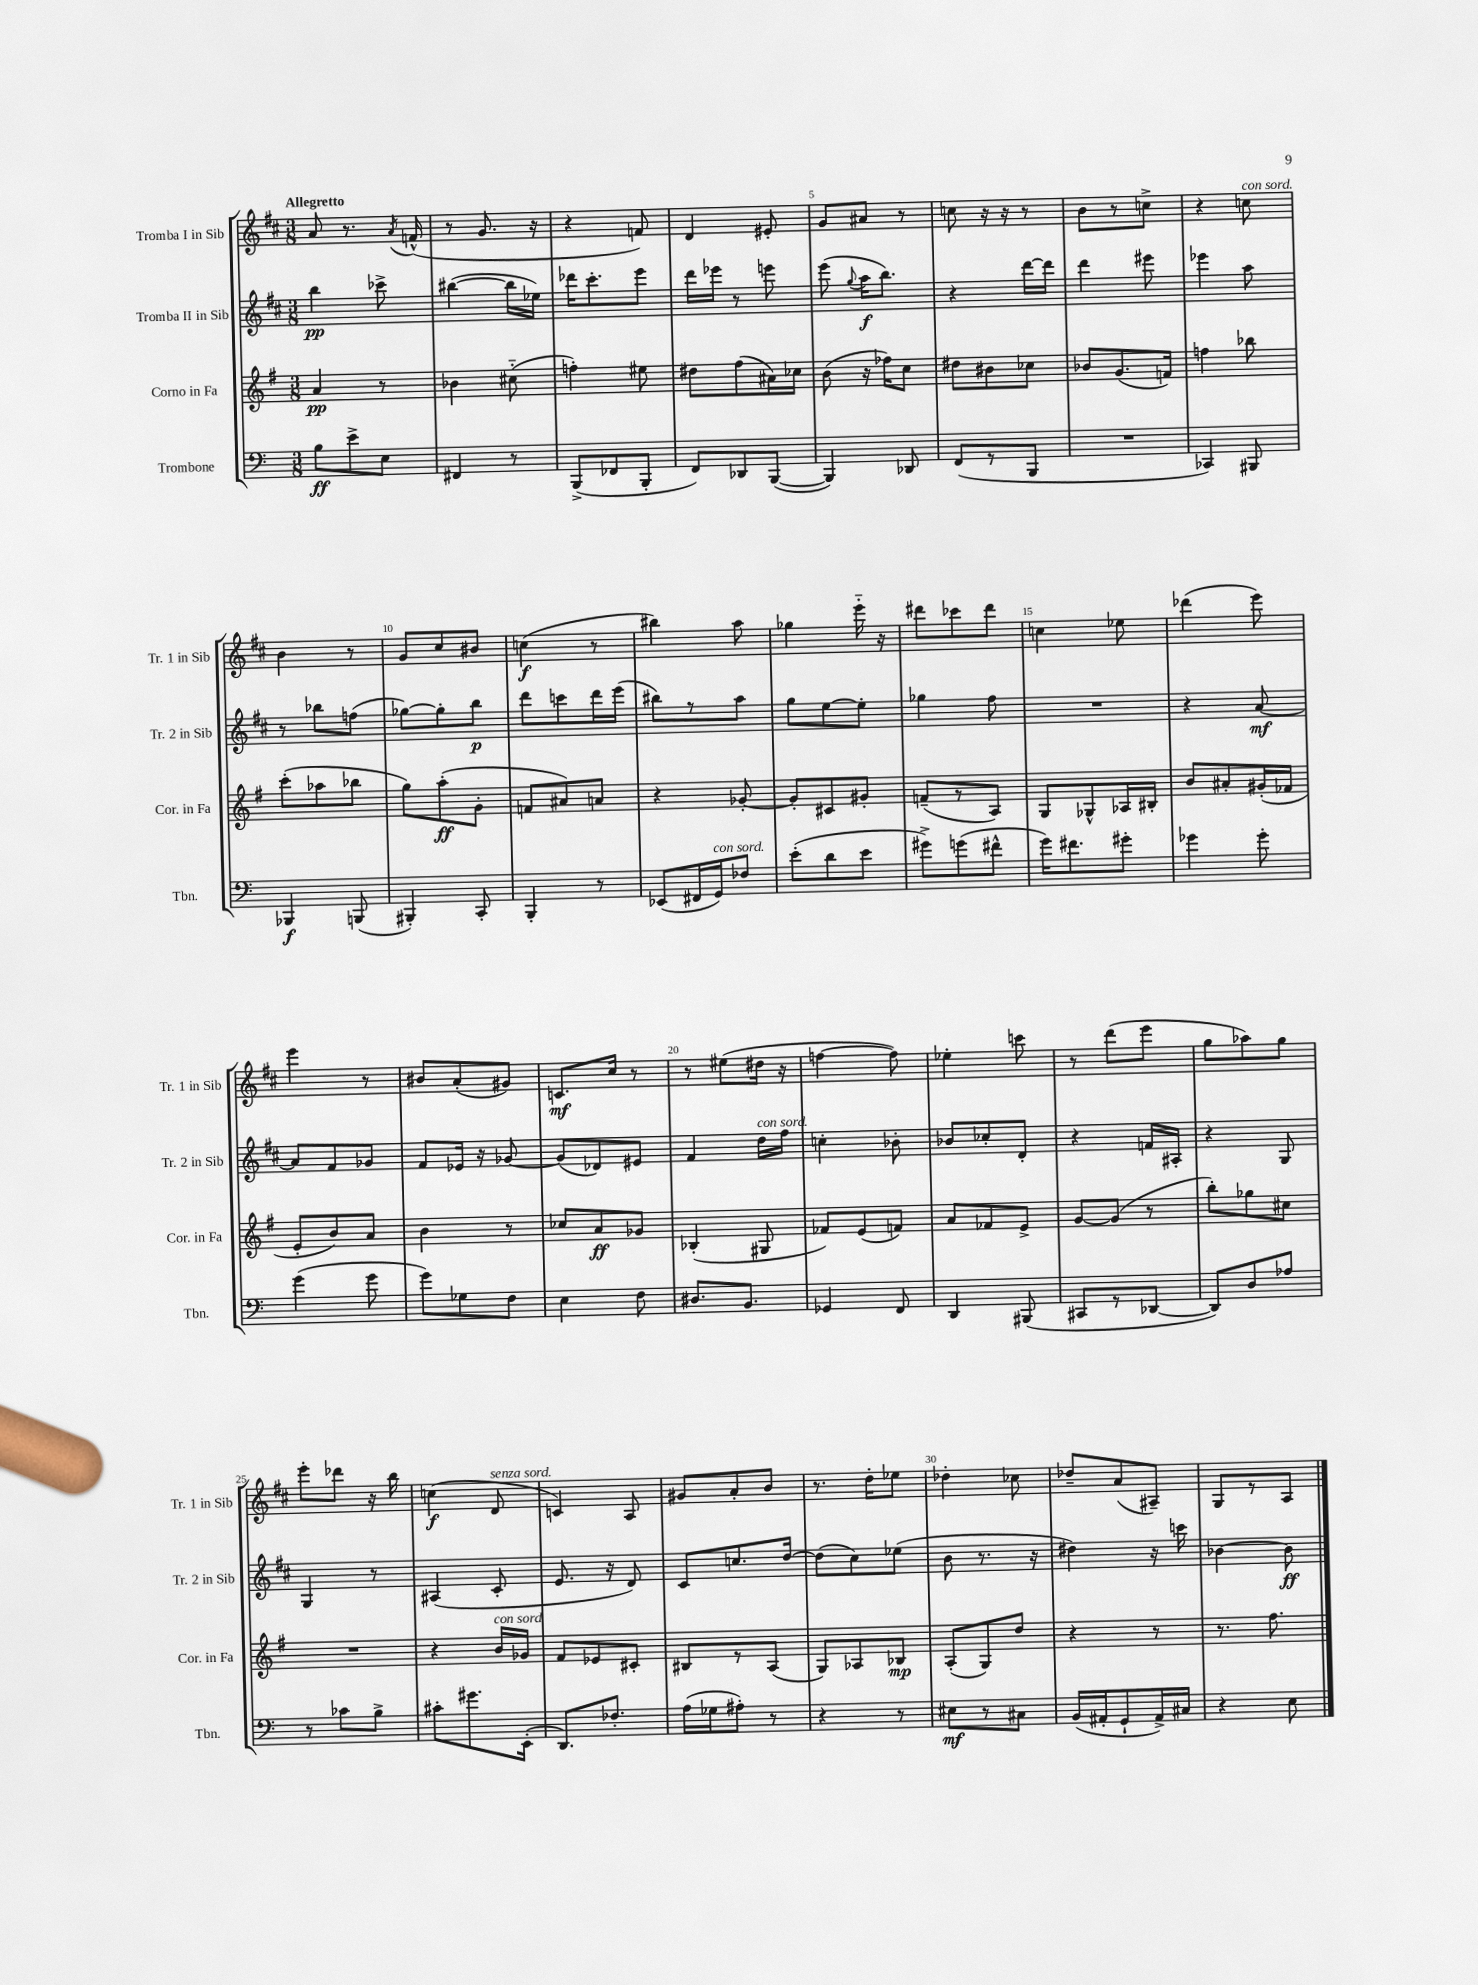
<<
\new StaffGroup <<
\new Staff = "s0" \with { instrumentName = "Tromba I in Sib" shortInstrumentName = "Tr. 1 in Sib" } {
    \clef treble \key d \major \numericTimeSignature \time 3/8 \tempo "Allegretto"
    \autoBeamOff a'8 r8. \acciaccatura { a'8 } f'16-^( |
    r8 g'8. r16 |
    r4 f'8) |
    d'4 eis'8-. |
    g'8[ ais'8] r8 |
    c''8 r16 r16 r8 |
    b'8[ r8 c''8]-> |
    r4 c''8^\markup { \italic "con sord." } |
    b'4 r8 |
    g'8[ cis''8 bis'8] |
    c''4\f( r8 |
    bis''4) a''8 |
    ges''4 e'''16-_ r16 |
    dis'''8[ ces'''8 dis'''8] |
    c''4 ees''8 |
    des'''4( e'''8) |
    e'''4 r8 |
    bis'8[ a'8-.( gis'8]) |
    c'8.[\mf cis''16] r8 |
    r8 eis''8[( dis''16] r16 |
    f''4~ f''8) |
    ees''4-. c'''8 |
    r8 d'''8[( e'''8] |
    g''8[ aes''8) g''8] |
    e'''8[-. des'''8] r16 b''16 |
    c''4\f( d'8^\markup { \italic "senza sord." } |
    c'4) a8 |
    gis'8[ a'8-. b'8] |
    r8. d''16[-. ees''8] |
    des''4-. ces''8 |
    des''8[-- a'8( ais8]--) |
    g8[ r8 a8] \bar "|." |
}
\new Staff = "s1" \with { instrumentName = "Tromba II in Sib" shortInstrumentName = "Tr. 2 in Sib" } {
    \clef treble \key d \major \numericTimeSignature \time 3/8
    \autoBeamOff b''4\pp ces'''8-> |
    bis''4~( bis''16[ ees''16]) |
    des'''16[ cis'''8.-. e'''8] |
    d'''16[ ees'''16] r8 e'''8 |
    e'''8( \appoggiatura { g''8 } a''16[\f b''8.]) |
    r4 d'''16[~ d'''16] |
    d'''4 eis'''8 |
    ees'''4 a''8 |
    r8 bes''8[ f''8]( |
    ges''8[~) ges''8-. b''8]\p |
    d'''8[ c'''8 d'''16 e'''16]( |
    bis''8[) r8 a''8] |
    g''8[ e''8~ e''8]-. |
    ges''4 fis''8 |
    R4. |
    r4 a'8~\mf |
    a'8[ fis'8 ges'8] |
    fis'8[ ees'16] r16 ges'8~ |
    ges'8[( des'8) eis'8] |
    fis'4 d''16[^\markup { \italic "con sord." } fis''16] |
    c''4-. bes'8-. |
    bes'8[ ces''8-. d'8]-. |
    r4 f'16[ ais16]-. |
    r4 g8 |
    g4 r8 |
    ais4( cis'8-. |
    e'8. r16 d'8) |
    cis'8[ c''8. d''16]~ |
    d''8[( cis''8) ees''8]( |
    b'8 r8. r16 |
    dis''4) r16 c'''16 |
    bes'4~ bes'8\ff \bar "|." |
}
\new Staff = "s2" \with { instrumentName = "Corno in Fa" shortInstrumentName = "Cor. in Fa" } {
    \clef treble \key g \major \numericTimeSignature \time 3/8
    \autoBeamOff a'4\pp r8 |
    bes'4 cis''8-_( |
    f''4-.) eis''8 |
    dis''8[ fis''8( ais'16) ces''16] |
    b'8( r16 fes''16[) c''8] |
    dis''8[ bis'8 ces''8] |
    bes'8[ g'8.( f'16]) |
    f''4 bes''8 |
    c'''8[-.( aes''8 bes''8] |
    g''8[) a''8-.\ff( g'8]-. |
    f'8[ ais'8) a'8] |
    r4 ges'8~-. |
    ges'8[-. cis'8 gis'8]-. |
    f'8[--( r8 a8]) |
    g8[ ges8-^ aes16 bis16]-. |
    b'8[ ais'8-. gis'16-.( fes'16] |
    e'8[-. b'8) a'8] |
    b'4 r8 |
    ces''8[ a'8\ff ges'8] |
    bes4-.( gis8 |
    fes'8[) e'8( f'8]) |
    a'8[ fes'8 e'8]-> |
    g'8[~ g'8]( r8 |
    b''8[-.) ges''8 cis''8] |
    R4. |
    r4 b'16[^\markup { \italic "con sord." } ges'16] |
    fis'8[ ees'8 cis'8]-. |
    bis8[ r8 a8]( |
    g8[) aes8 bes8]\mp |
    a8[-.( g8) d''8] |
    r4 r8 |
    r8. fis''8. \bar "|." |
}
\new Staff = "s3" \with { instrumentName = "Trombone" shortInstrumentName = "Tbn." } {
    \clef bass \key c \major \numericTimeSignature \time 3/8
    \autoBeamOff b8[\ff e'8-> e8] |
    fis,4 r8 |
    b,,8[->( fes,8 b,,8]-. |
    f,8[) des,8 b,,8]~( |
    b,,4) des,8 |
    f,8[( r8 b,,8] |
    R4. |
    ces,4) bis,,8 |
    bes,,4\f b,,8( |
    bis,,4-.) c,8-. |
    b,,4-. r8 |
    ees,8[( fis,16 g,16^\markup { \italic "con sord." }) fes8] |
    e'8[-.( d'8 e'8] |
    gis'8[->) g'8( fis'8]-^ |
    g'16[) fis'8. gis'8]-. |
    ges'4 ges'8-. |
    g'4( g'8 |
    g'8[) ges8 f8] |
    e4 f8 |
    dis8.[ b,8.] |
    ges,4 f,8 |
    d,4 bis,,8( |
    cis,8[ r8 des,8]~ |
    des,8[) d8 aes8] |
    r8 ces'8[ b8]-> |
    cis'8[-. gis'8. e,16]-.( |
    d,8.[) fes8.]-. |
    a16[( ges16 ais8]-.) r8 |
    r4 r8 |
    eis8[\mf r8 cis8] |
    b,16[( ais,16-. g,8-! ais,16->) cis16] |
    r4 e8 \bar "|." |
}
>>
>>
\layout { \context { \Score \override BarNumber.break-visibility = ##(#f #t #t) barNumberVisibility = #(every-nth-bar-number-visible 5) } }
